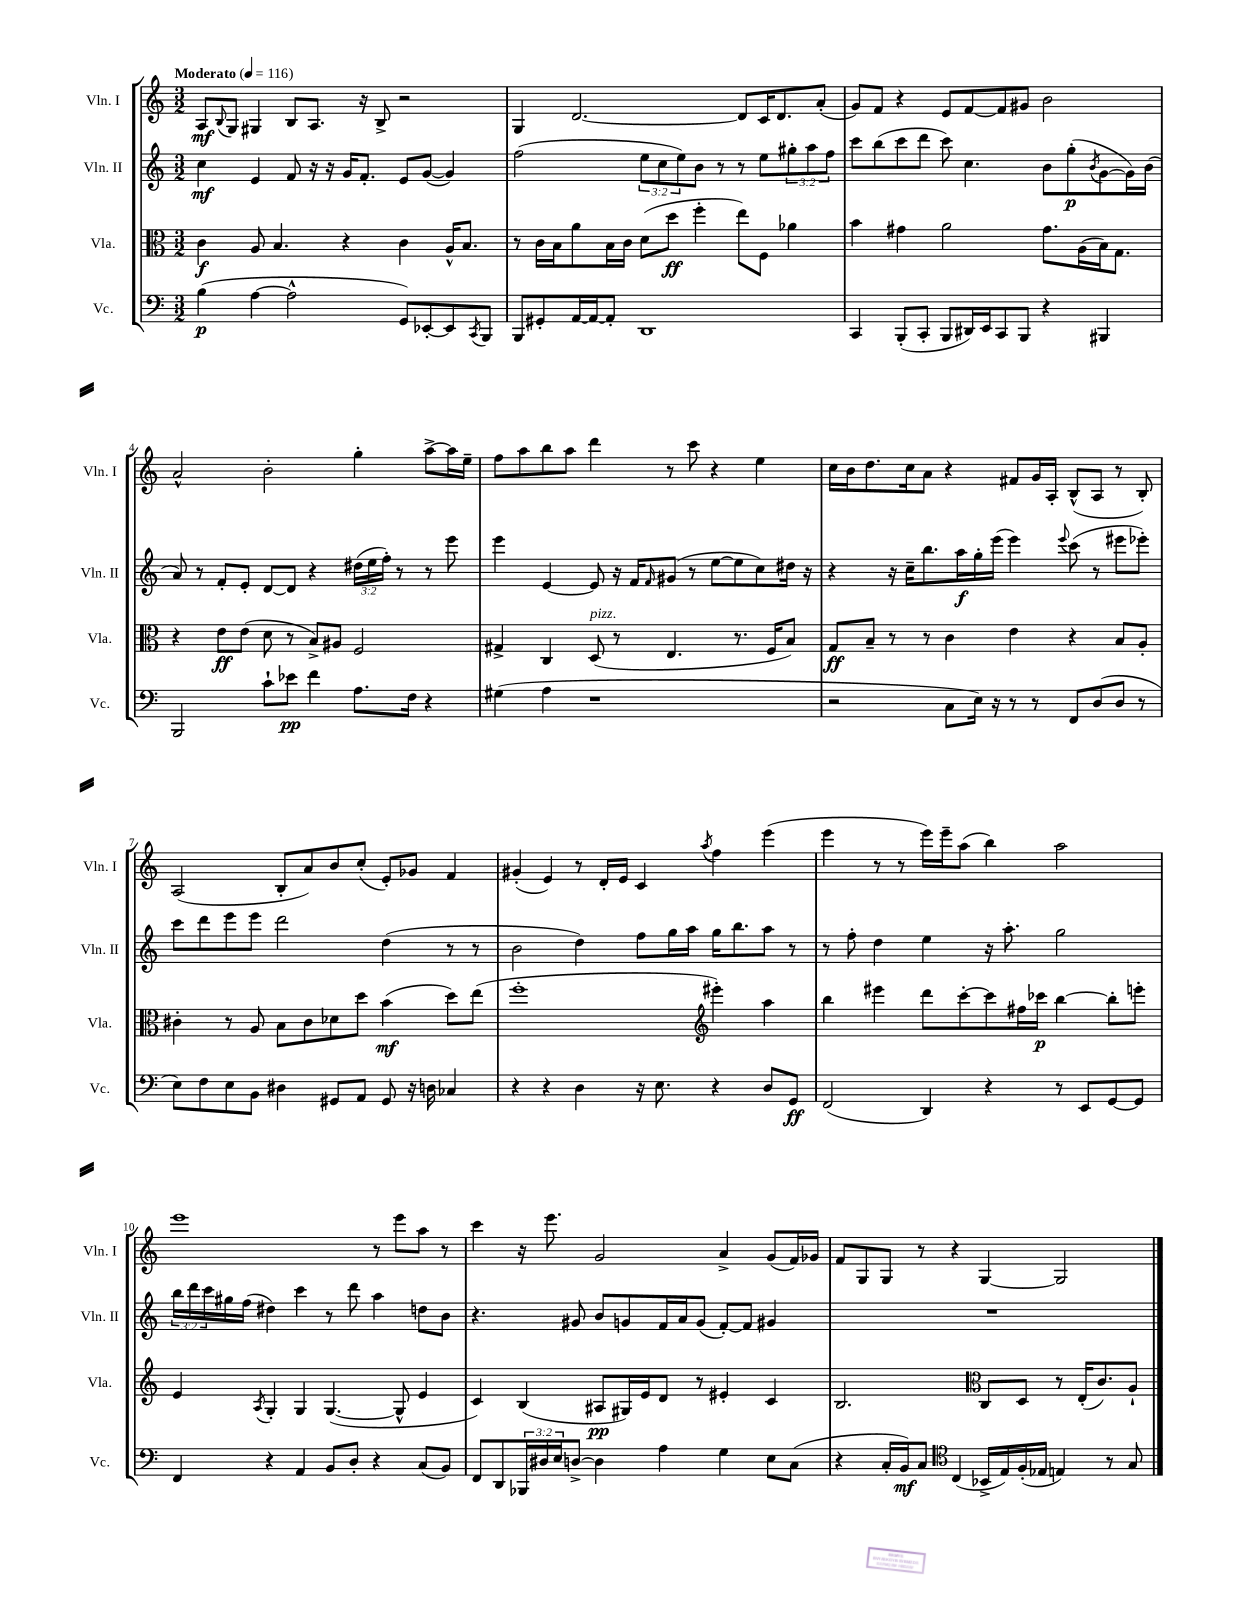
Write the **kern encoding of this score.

**kern	**kern	**kern	**kern
*staff4	*staff3	*staff2	*staff1
*clefF4	*clefC3	*clefG2	*clefG2
*k[]	*k[]	*k[]	*k[]
*M3/2	*M3/2	*M3/2	*M3/2
*MM116	*MM116	*MM116	*MM116
(4B	4c	4cc	8A
.	.	.	8qqB
.	.	.	8G
[4A	8A	4e	4G#
.	4.B	.	.
2A^^]	.	8f	8B
.	.	16r	8.A
.	.	16r	.
.	4r	16g	.
.	.	8.f'	16r
.	.	.	8B^
8GG)	4c	8e	2r
[8EE-'	.	([8g	.
8EE-]	16A^^	4g])	.
.	8.B	.	.
8qCC	.	.	.
8BBB	.	.	.
=	=	=	=
8BBB	8r	(2ff	4G
8GG#'	16c	.	.
.	16B	.	.
[16AA	8a	.	[2.d
16AA_	.	.	.
8AA']	16B	.	.
.	16c	.	.
1DD	(8d	12ee	.
.	.	12cc	.
.	8dd	.	.
.	.	12ee)	.
.	4ff'	8b	.
.	.	8r	.
.	8ee)	8r	8d]
.	8F	8ee	16c
.	.	.	8.d
.	4a-	12gg#'	.
.	.	12aa	.
.	.	.	(8a'
.	.	12ff	.
=	=	=	=
4CC	4b	8ccc	8g)
.	.	(8bb	8f
(8BBB'	4g#	8ccc	4r
8CC'	.	8ddd	.
8BBB	2a	8ccc)	8e
16DD#)	.	4.cc	[8f
16EE	.	.	.
8CC	.	.	8f]
8BBB	.	.	8g#
4r	8.g#	8b	2b
.	.	(8gg'	.
.	(16A	.	.
.	.	8qb	.
4BBB#	16B)	[8g	.
.	8.G	.	.
.	.	16g])	.
.	.	(16b	.
=	=	=	=
2BBB	4r	8a)	2a^^
.	.	8r	.
.	8e	8f'	.
.	(8e	8e'	.
8c`	8d	[8d	2b'
8e-	8r	8d]	.
4f	8B^)	4r	.
.	8A#	.	.
8.A	2F	(24dd#	4gg'
.	.	24ee	.
.	.	24ff')	.
.	.	8r	.
16F	.	.	.
4r	.	8r	[8aa^
.	.	8eee	16aa]
.	.	.	16ee~
=	=	=	=
(4G#	4G#^	4eee	8ff
.	.	.	8aa
4A	4C	[4e	8bb
.	.	.	8aa
1r	(8D	8e]	4ddd
.	8r	16r	.
.	.	16f	.
.	.	16qqf	.
.	4.E	(8g#	8r
.	.	8r	8ccc
.	.	[8ee	4r
.	8.r	8ee]	.
.	.	8cc)	4ee
.	16F	.	.
.	8B)	16dd#	.
.	.	16r	.
=	=	=	=
2r	8G	4r	16cc
.	.	.	16b
.	8B~	.	8.dd
.	8r	16r	.
.	.	16cc~	16cc
.	8r	8.bb	8a
8C	4c	.	4r
.	.	16aa	.
16E)	.	16gg'	.
16r	.	(16eee	.
8r	4e	4eee)	8f#
8r	.	.	16g
.	.	.	16A'
.	.	8qqeee	.
8FF	4r	(8ccc	(8B^^
(8D	.	8r	8A
8D	8B	8eee#	8r
8r	8A'	8eee-')	8B')
=	=	=	=
8E)	4c#'	8ccc	(2A
8F	.	8ddd	.
8E	8r	8eee	.
8BB	8A	8eee	.
4D#	8B	2ddd	8B'
.	8c#	.	8a)
8GG#	8d-	.	8b
8AA	8dd	.	(8cc'
8GG#	(4b	(4dd	8e')
16r	.	.	8g-
16D	.	.	.
4C-	8dd)	8r	4f
.	(8ee	8r	.
=	=	=	=
4r	1ff'	2b	(4g#'
4r	.	.	4e)
4D	.	4dd)	8r
.	.	.	16d'
.	.	.	16e
16r	.	8ff	4c
8.E	.	.	.
.	.	16gg	.
.	.	16aa	.
*	*clefG2	*	*
.	.	.	8qaa
4r	4eee#')	16gg	4ff
.	.	8.bb	.
8D	4aa	8aa	(4eee
8GG	.	8r	.
=	=	=	=
(2FF	4bb	8r	4eee
.	.	8ff'	.
.	4eee#	4dd	8r
.	.	.	8r
4DD)	8ddd	4ee	16eee)
.	.	.	16eee~
.	[8ccc'	.	(8aa
4r	8ccc]	16r	4bb)
.	.	8.aa'	.
.	16ff#	.	.
.	16ccc-	.	.
8r	[4bb	2gg	2aa
8EE	.	.	.
[8GG	8bb']	.	.
8GG]	8eee'	.	.
=	=	=	=
4FF	4e	24bb	1eee
.	.	24ddd	.
.	.	24ccc	.
.	.	16gg#	.
.	.	(16ff	.
.	8qA	.	.
4r	4G'	4dd#)	.
4AA	4G	4ccc	.
8BB	([4.G	8r	.
8D'	.	8ddd	.
4r	.	4aa	8r
.	8G^^]	.	8eee
(8C	4e	8dd	8aa
8BB)	.	8b	8r
=	=	=	=
8FF	4c)	4.r	4ccc
8DD	.	.	.
24BBB-	(4B	.	16r
24D#	.	.	.
.	.	.	8.eee
24E	.	.	.
[8D^	.	8g#	.
4D]	8A#	8b	2g
.	16G#)	8g	.
.	16e	.	.
4A	8d	16f	.
.	.	16a	.
.	8r	(8g	.
4G	4e#'	[8f')	4a^
.	.	8f]	.
8E	4c	4g#	(8g
(8C	.	.	16f)
.	.	.	16g-
=	=	=	=
4r	2.B	1.r	8f
.	.	.	8G
16C'	.	.	8G
16BB)	.	.	.
8C	.	.	8r
*clefC4	*	*	*
(4C	.	.	4r
*	*clefC3	*	*
16BB-^	8C	.	[4G
16E)	.	.	.
(16F'	8D	.	.
16E-	.	.	.
4E)	8r	.	2G]
.	(16E'	.	.
.	8.c)	.	.
8r	.	.	.
8G	8A`	.	.
==	==	==	==
*-	*-	*-	*-
